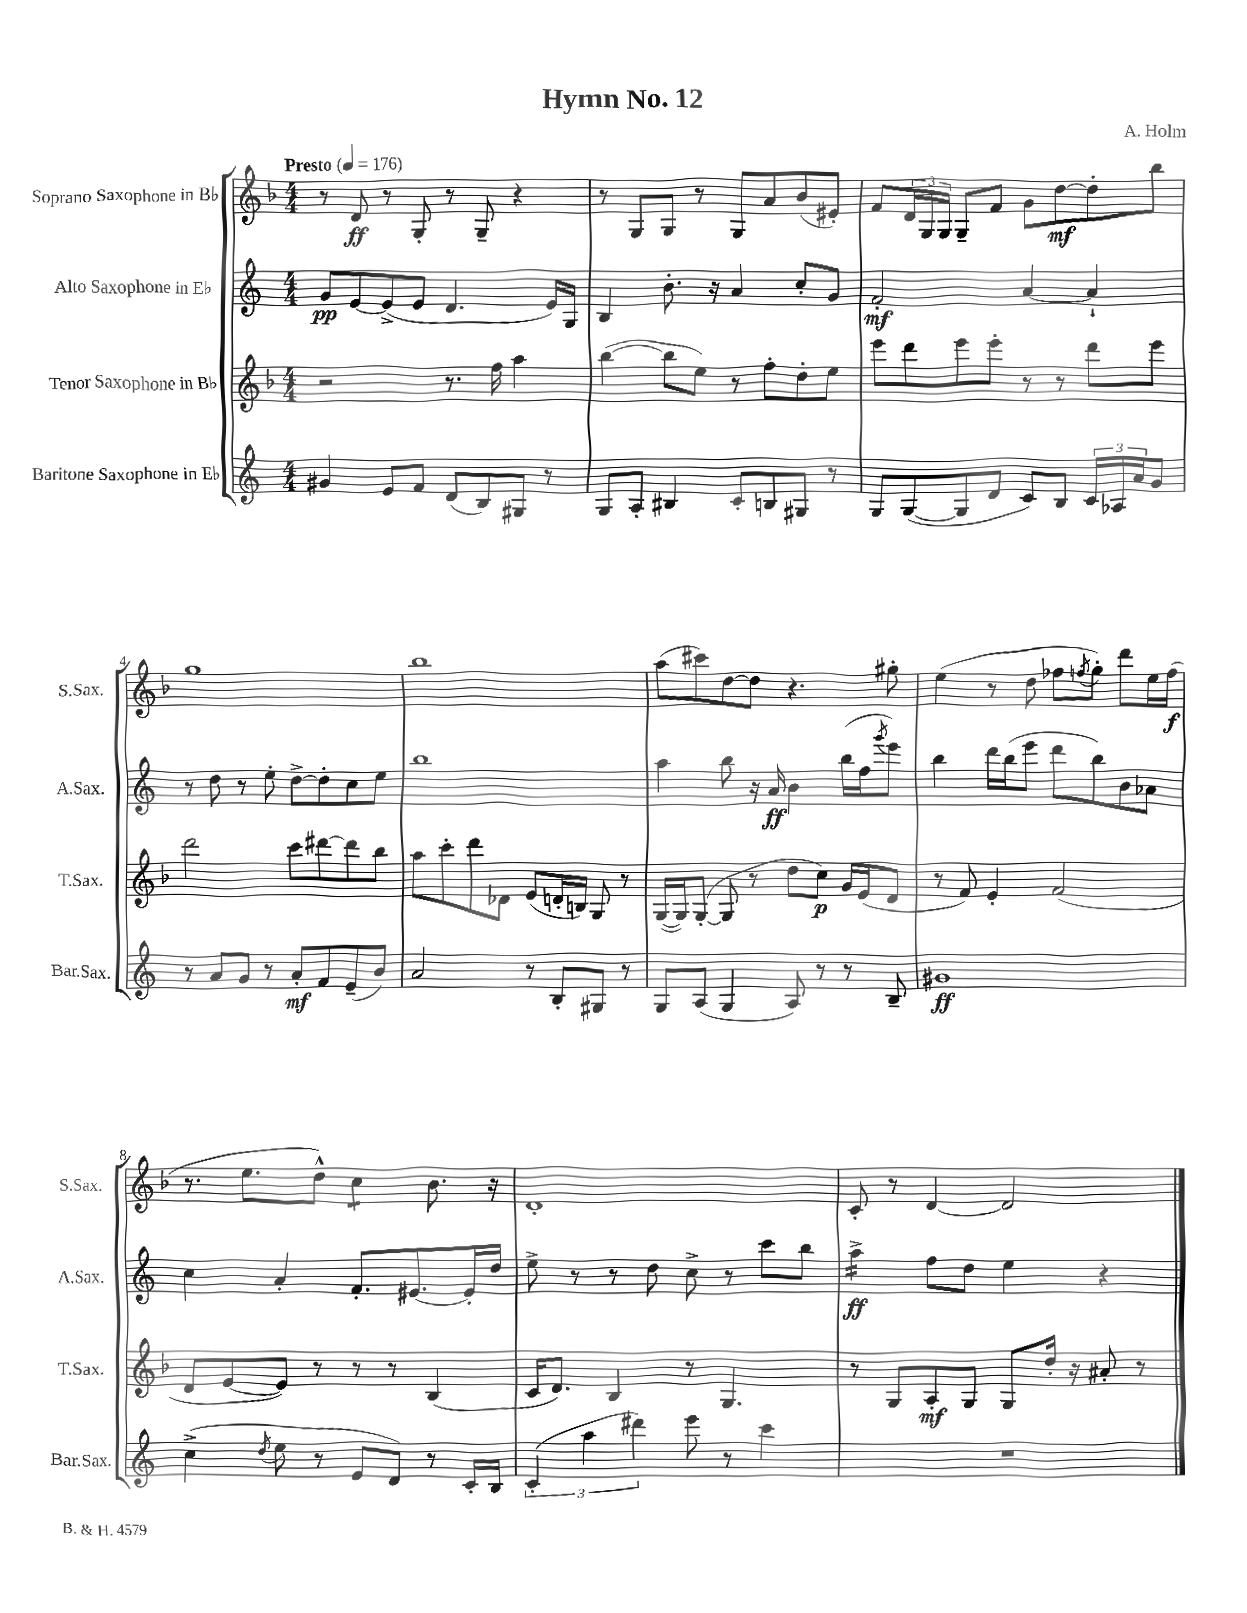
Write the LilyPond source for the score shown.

\header { title = "Hymn No. 12" composer = "A. Holm" }
<<
\new StaffGroup <<
\new Staff = "s0" \with { instrumentName = "Soprano Saxophone in Bb" shortInstrumentName = "S.Sax." } {
    \clef treble \key f \major \numericTimeSignature \time 4/4 \tempo "Presto" 4 = 176
    r8 d'8\ff r8 g8-. r8 g8-- r4 |
    r8 g8 g8 r8 g8 a'8 bes'8( eis'8-.) |
    f'8 \tuplet 3/2 { d'16 g16 g16 } g8-- f'8 g'8 d''8~\mf d''8-. bes''8 |
    g''1 |
    bes''1 |
    a''8( cis'''8) d''8~ d''8 r4. gis''8-. |
    e''4( r8 d''8 fes''8 \acciaccatura { f''8 } g''8-.) d'''8 e''16 f''16\f( |
    r8. e''8. d''8-^) c''4:8 bes'8. r16 |
    d'1-. |
    c'8-. r8 d'4~ d'2 \bar "|." |
}
\new Staff = "s1" \with { instrumentName = "Alto Saxophone in Eb" shortInstrumentName = "A.Sax." } {
    \clef treble \key c \major \numericTimeSignature \time 4/4
    g'8\pp e'8~ e'8->( e'8 d'4. e'16) g16 |
    b4 b'8.-. r16 a'4 c''8-. g'8 |
    f'2-.\mf a'4~ a'4-! |
    r8 d''8 r8 e''8-. d''8~-> d''8-. c''8 e''8 |
    b''1 |
    a''4 b''8 r16 a'16\ff b'4 b''16( f''16 \acciaccatura { g'''8 } e'''8) |
    b''4 d'''16 b''16( e'''8 d'''8 b''8) b'8 aes'8 |
    c''4 a'4-. f'8.-. eis'8.~ eis'16-. d''16 |
    e''8-> r8 r8 d''8 c''8-> r8 c'''8 b''8 |
    a''4:16->\ff f''8 d''8 e''4 r4 \bar "|." |
}
\new Staff = "s2" \with { instrumentName = "Tenor Saxophone in Bb" shortInstrumentName = "T.Sax." } {
    \clef treble \key f \major \numericTimeSignature \time 4/4
    r2 r8. f''16 a''4 |
    bes''4~( bes''8 e''8) r8 f''8-. d''8-. e''8 |
    e'''8 d'''8 e'''8 e'''8-. r8 r8 d'''8 e'''8 |
    d'''2 c'''8 dis'''8~ dis'''8 bes''8 |
    a''8 c'''8-. d'''8 des'8 e'8( d'16-. b16) g8 r8 |
    g16~( g16) g8~-.( g8 r8 d''8 c''8\p) g'16 e'16( d'8 |
    r8 f'8) e'4-. f'2( |
    d'8 e'8~ e'8) r8 r8 r8 bes4( |
    c'16 d'8.) bes4 r8 g4. |
    r8 g8 a8-.\mf g8 g8 d''16-. r16 ais'8-. r8 \bar "|." |
}
\new Staff = "s3" \with { instrumentName = "Baritone Saxophone in Eb" shortInstrumentName = "Bar.Sax." } {
    \clef treble \key c \major \numericTimeSignature \time 4/4
    gis'4 e'8 f'8 d'8( b8) gis8 r8 |
    g8 a8-. bis4 c'8-. b8 gis8 r8 |
    g8 g8~( g8 d'8 c'8) b8 \tuplet 3/2 { c'16 aes16 a'16 } g'8 |
    r8 a'8 g'8 r8 a'8-.\mf f'8 e'8--( b'8) |
    a'2 r8 b8-. gis8 r8 |
    g8 a8( g4 a8) r8 r8 b8-- |
    gis'1\ff |
    c''4->( \acciaccatura { d''8 } e''8 r8 e'8 d'8) r8 c'16-. b16 |
    \tuplet 3/2 { c'4-.( a''4 dis'''4) } e'''8 r8 c'''4 |
    R1 \bar "|." |
}
>>
>>
